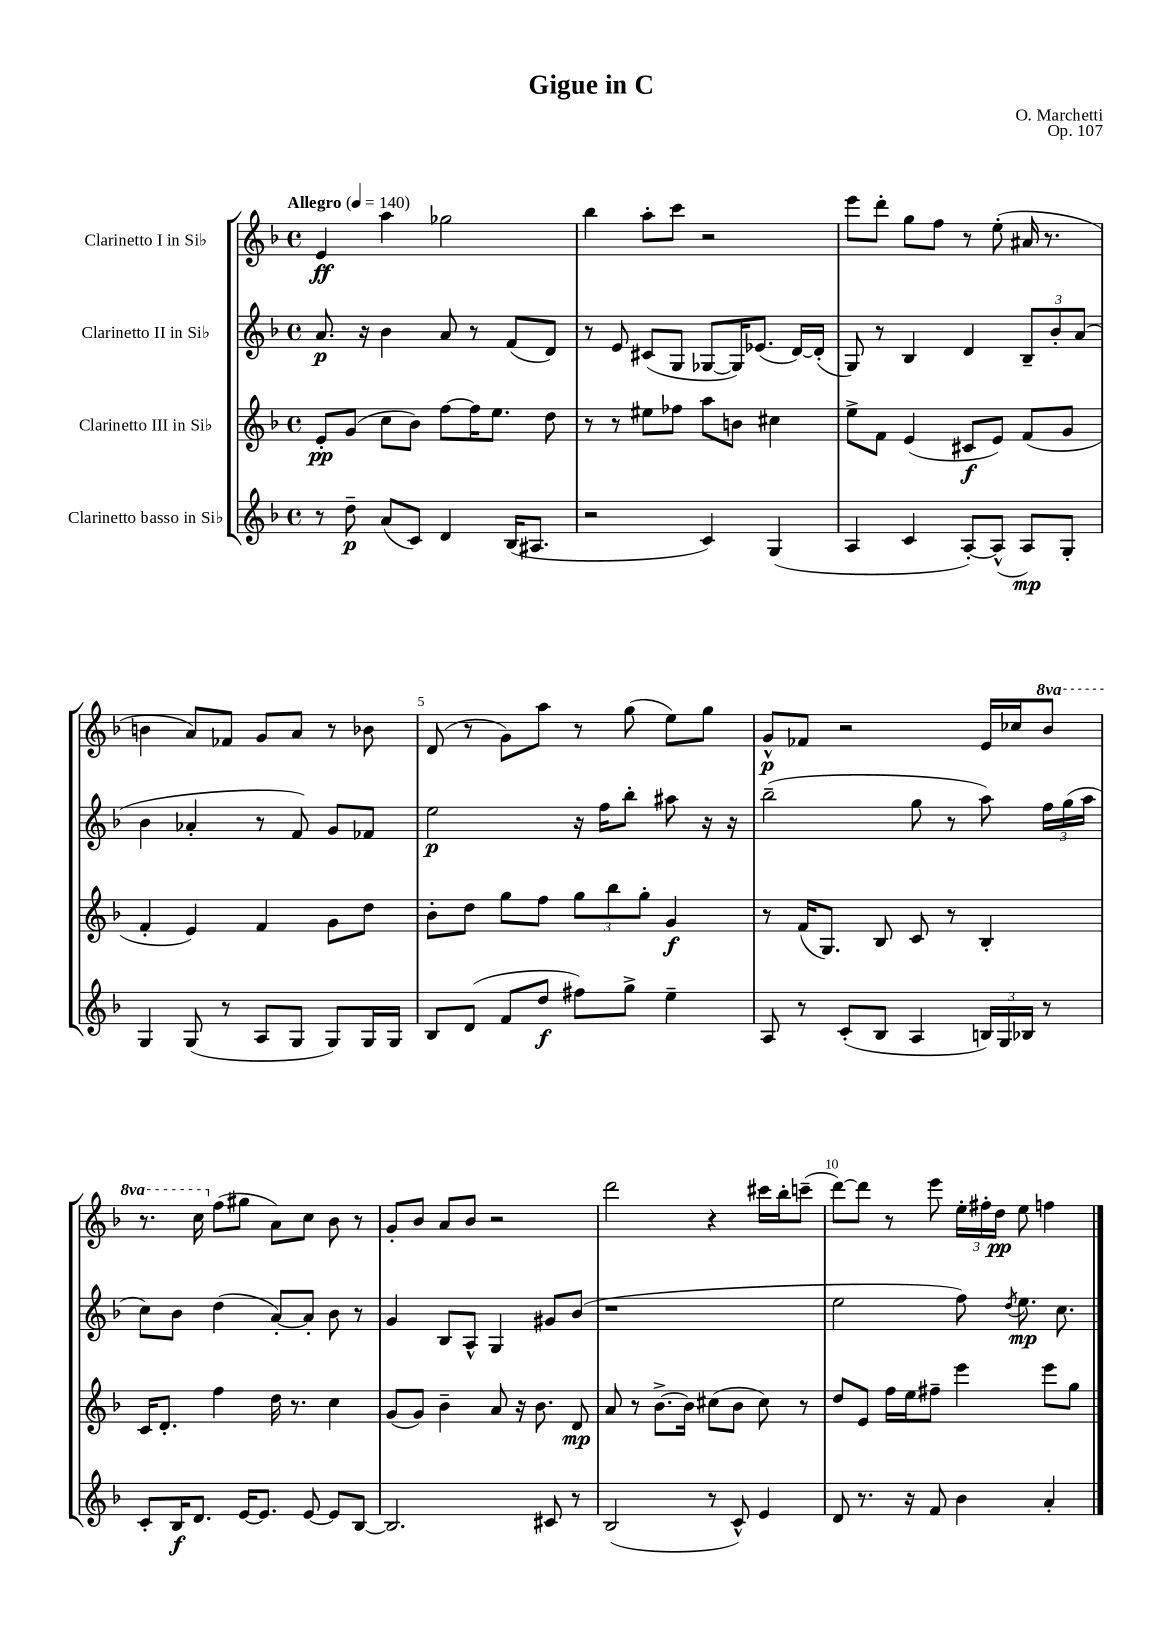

**kern	**kern	**kern	**kern
*staff4	*staff3	*staff2	*staff1
*clefG2	*clefG2	*clefG2	*clefG2
*k[b-]	*k[b-]	*k[b-]	*k[b-]
*M4/4	*M4/4	*M4/4	*M4/4
*met(c)	*met(c)	*met(c)	*met(c)
*MM140	*MM140	*MM140	*MM140
8r	8e'/L	8.a/	4e/
8dd~\	(8g/J	.	.
.	.	16r	.
(8a/L	8cc\L	4b-\	4aa\
8c/J)	8b-\J)	.	.
4d/	[8ff\L	8a/	2gg-\
.	16ff\]K	8r	.
.	8.ee\J	.	.
(16B-/LK	.	(8f/L	.
8.A#/J	.	.	.
.	8dd\	8d/J)	.
=	=	=	=
2r	8r	8r	4bb-\
.	8r	8e/	.
.	8ee#\L	(8c#/L	8aa'\L
.	8ff-\J	8G/J	8ccc\J
4c/)	8aa\L	[8G-/L	2r
.	8b\J	16G-/]K)	.
.	.	(8.e-/J	.
(4G/	4cc#\	.	.
.	.	[16d/LL)	.
.	.	(16d'/]JJ	.
=	=	=	=
4A/	8ee^\L	8G/)	8eee\L
.	8f\J	8r	8ddd'\J
4c/	(4e/	4B-/	8gg\L
.	.	.	8ff\J
[8A'/L)	8c#/L	4d/	8r
(8A^^/]J	8e/J)	.	(8ee'\
8A/L)	(8f/L	12B-~/L	16a#/
.	.	.	8.r
.	.	12b-'/	.
8G'/J	8g/J	.	.
.	.	(12a/J	.
=	=	=	=
4G/	4f'/	4b-\	4b\
(8G/	4e/)	4a-'/	8a/L)
8r	.	.	8f-/J
8A/L	4f/	8r	8g/L
8G/J	.	8f/)	8a/J
8G/L)	8g\L	8g/L	8r
16G/L	8dd\J	8f-/J	8b-\
16G/JJ	.	.	.
=	=	=	=
8B-/L	8b-'\L	2ee\	(8d/
(8d/J	8dd\J	.	8r
8f/L	8gg\L	.	8g\L)
8dd/J	8ff\J	.	8aa\J
8ff#\L)	12gg\L	16r	8r
.	.	16ff\LK	.
.	12bb-\	.	.
8gg^\J	.	8bb-'\J	(8gg\
.	12gg'\J	.	.
4ee~\	4g/	8aa#\	8ee\L)
.	.	16r	8gg\J
.	.	16r	.
=	=	=	=
8A/	8r	(2bb-~\	8g^^/L
8r	(16f/LK	.	8f-/J
.	8.G/J)	.	.
(8c'/L	.	.	2r
8B-/J	8B-/	.	.
4A/	8c/	8gg\	.
.	8r	8r	.
24B/LL)	4B-'/	8aa\)	16e/LL
24G/	.	.	.
.	.	.	16cc-/J
24B-/JJ	.	.	.
8r	.	24ff\LL	8bb-/J
.	.	(24gg\	.
.	.	24aa\JJ	.
=	=	=	=
8c'/L	16c/LK	8cc\L)	8.r
.	8.d'/J	.	.
16B-/K	.	8b-\J	.
8.d/J	.	.	16ccc\
.	4ff\	(4dd\	(8ff\L
[16e/LK	.	.	8gg#\J
8.e/]J	.	.	.
.	16dd\	[8a'/L)	8a\L)
.	8.r	.	.
[8e/	.	8a'/]J	8cc\J
8e/]L	4cc\	8b-\	8b-\
[8B-/J	.	8r	8r
=	=	=	=
2.B-/]	(8g/L	4g/	8g'/L
.	8g/J)	.	8b-/J
.	4b-~\	8B-/L	8a/L
.	.	8A^^/J	8b-/J
.	8a/	4G/	2r
.	16r	.	.
.	8.b-\	.	.
8c#/	.	8g#/L	.
8r	8d/	(8b-/J	.
=	=	=	=
(2B-/	8a/	1r	2ddd\
.	8r	.	.
.	[8.b-^\L	.	.
.	16b-\]Jk	.	.
8r	(8cc#\L	.	4r
8c^^/)	8b-\J	.	.
4e/	8cc#\)	.	16ccc#\LL
.	.	.	16bb-'\J
.	8r	.	(8ccc~\J
=	=	=	=
8d/	8dd/L	2ee\	[8ddd\L)
8.r	8e/J	.	8ddd\]J
.	16ff\LL	.	8r
16r	16ee\J	.	.
8f/	8ff#~\J	.	8eee\
4b-\	4eee\	8ff\)	24ee'\LL
.	.	.	24ff#'\
.	.	.	24dd\JJ
.	.	8qdd/	.
.	.	8.ee\	8ee\
4a'/	8eee\L	.	4ff\
.	.	8.cc\	.
.	8gg\J	.	.
==	==	==	==
*-	*-	*-	*-
